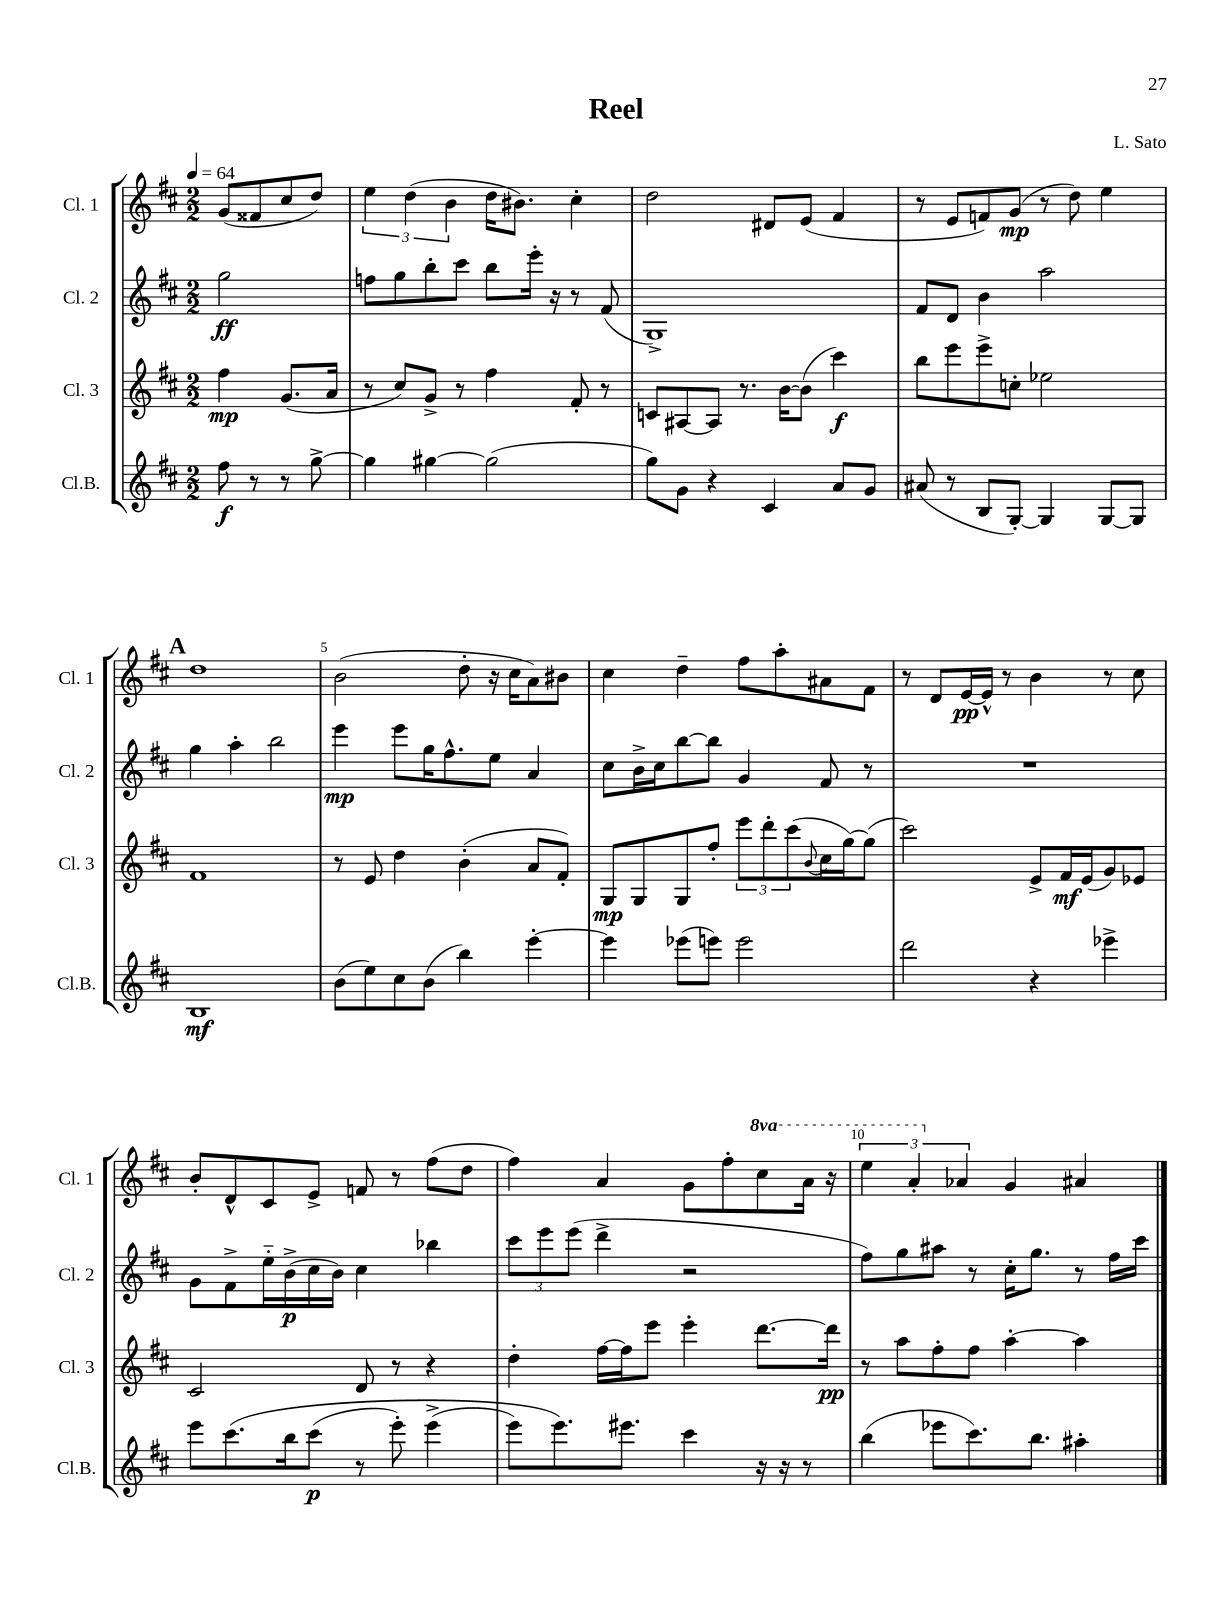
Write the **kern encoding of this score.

**kern	**kern	**kern	**kern
*staff4	*staff3	*staff2	*staff1
*clefG2	*clefG2	*clefG2	*clefG2
*k[f#c#]	*k[f#c#]	*k[f#c#]	*k[f#c#]
*M2/2	*M2/2	*M2/2	*M2/2
*MM64	*MM64	*MM64	*MM64
8ff#	4ff#	2gg	(8g
8r	.	.	8f##
8r	(8.g	.	8cc#
[8gg^	.	.	8dd)
.	16a	.	.
=	=	=	=
4gg]	8r	8ff	6ee
.	8cc#)	8gg	.
.	.	.	(6dd
[4gg#	8g^	8bb'	.
.	.	.	6b
.	8r	8ccc#	.
(2gg#]	4ff#	8bb	16dd
.	.	.	8.b#)
.	.	16eee'	.
.	.	16r	.
.	8f#'	8r	4cc#'
.	8r	(8f#	.
=	=	=	=
8gg)	8c	1G^)	2dd
8g	[8A#	.	.
4r	8A#]	.	.
.	8.r	.	.
4c#	.	.	8d#
.	[16b	.	.
.	(8b]	.	(8e
8a	4ccc#)	.	4f#
8g	.	.	.
=	=	=	=
(8a#	8bb	8f#	8r
8r	8eee	8d	8e
8B	8eee^	4b	8f)
[8G')	8cc'	.	(8g
4G]	2ee-	2aa	8r
.	.	.	8dd)
[8G	.	.	4ee
8G]	.	.	.
=	=	=	=
1B	1f#	4gg	1dd
.	.	4aa'	.
.	.	2bb	.
=	=	=	=
(8b	8r	4eee	(2b
8ee)	8e	.	.
8cc#	4dd	8eee	.
(8b	.	16gg	.
.	.	8.ff#^^	.
4bb)	(4b'	.	8dd'
.	.	8ee	16r
.	.	.	16cc#
[4eee'	8a	4a	8a)
.	8f#')	.	8b#
=	=	=	=
4eee]	8G	8cc#	4cc#
.	8G	16b^	.
.	.	16cc#	.
(8eee-	8G	[8bb	4dd~
8eee)	8ff#'	8bb]	.
2eee	12eee	4g	8ff#
.	12ddd'	.	.
.	.	.	8aa'
.	(12ccc#	.	.
.	8qqb	.	.
.	16cc#	8f#	8a#
.	[16gg)	.	.
.	(8gg]	8r	8f#
=	=	=	=
2ddd	2ccc#)	1r	8r
.	.	.	8d
.	.	.	[16e
.	.	.	16e^^]
.	.	.	8r
4r	8e^	.	4b
.	16f#	.	.
.	(16e	.	.
4eee-^	8g)	.	8r
.	8e-	.	8cc#
=	=	=	=
8eee	2c#	8g	8b'
&(8.ccc#	.	8f#^	8d^^
.	.	16ee'~	8c#
16bb	.	(16b^	.
(8ccc#	.	16cc#	8e^
.	.	16b)	.
8r	8d	4cc#	8f
8eee')	8r	.	8r
(4eee^	4r	4bb-	(8ff#
.	.	.	8dd
=	=	=	=
8eee)	4dd'	12ccc#	4ff#)
.	.	12eee	.
8.eee&)	.	.	.
.	.	(12eee	.
.	[16ff#	4ddd^	4a
8.eee#	16ff#]	.	.
.	8eee	.	.
4ccc#	4eee'	2r	8g
.	.	.	8ff#'
16r	[8.ddd	.	8ccc#
16r	.	.	.
8r	.	.	16aa
.	16ddd]	.	16r
=	=	=	=
(4bb	8r	8ff#)	6eee
.	8aa	8gg	.
.	.	.	6aa'
8eee-	8ff#'	8aa#	.
.	.	.	6a-
8.ccc#)	8ff#	8r	.
.	[4aa'	16cc#'	4g
8.bb	.	8.gg	.
4aa#'	4aa]	8r	4a#
.	.	16ff#	.
.	.	16ccc#	.
==	==	==	==
*-	*-	*-	*-
